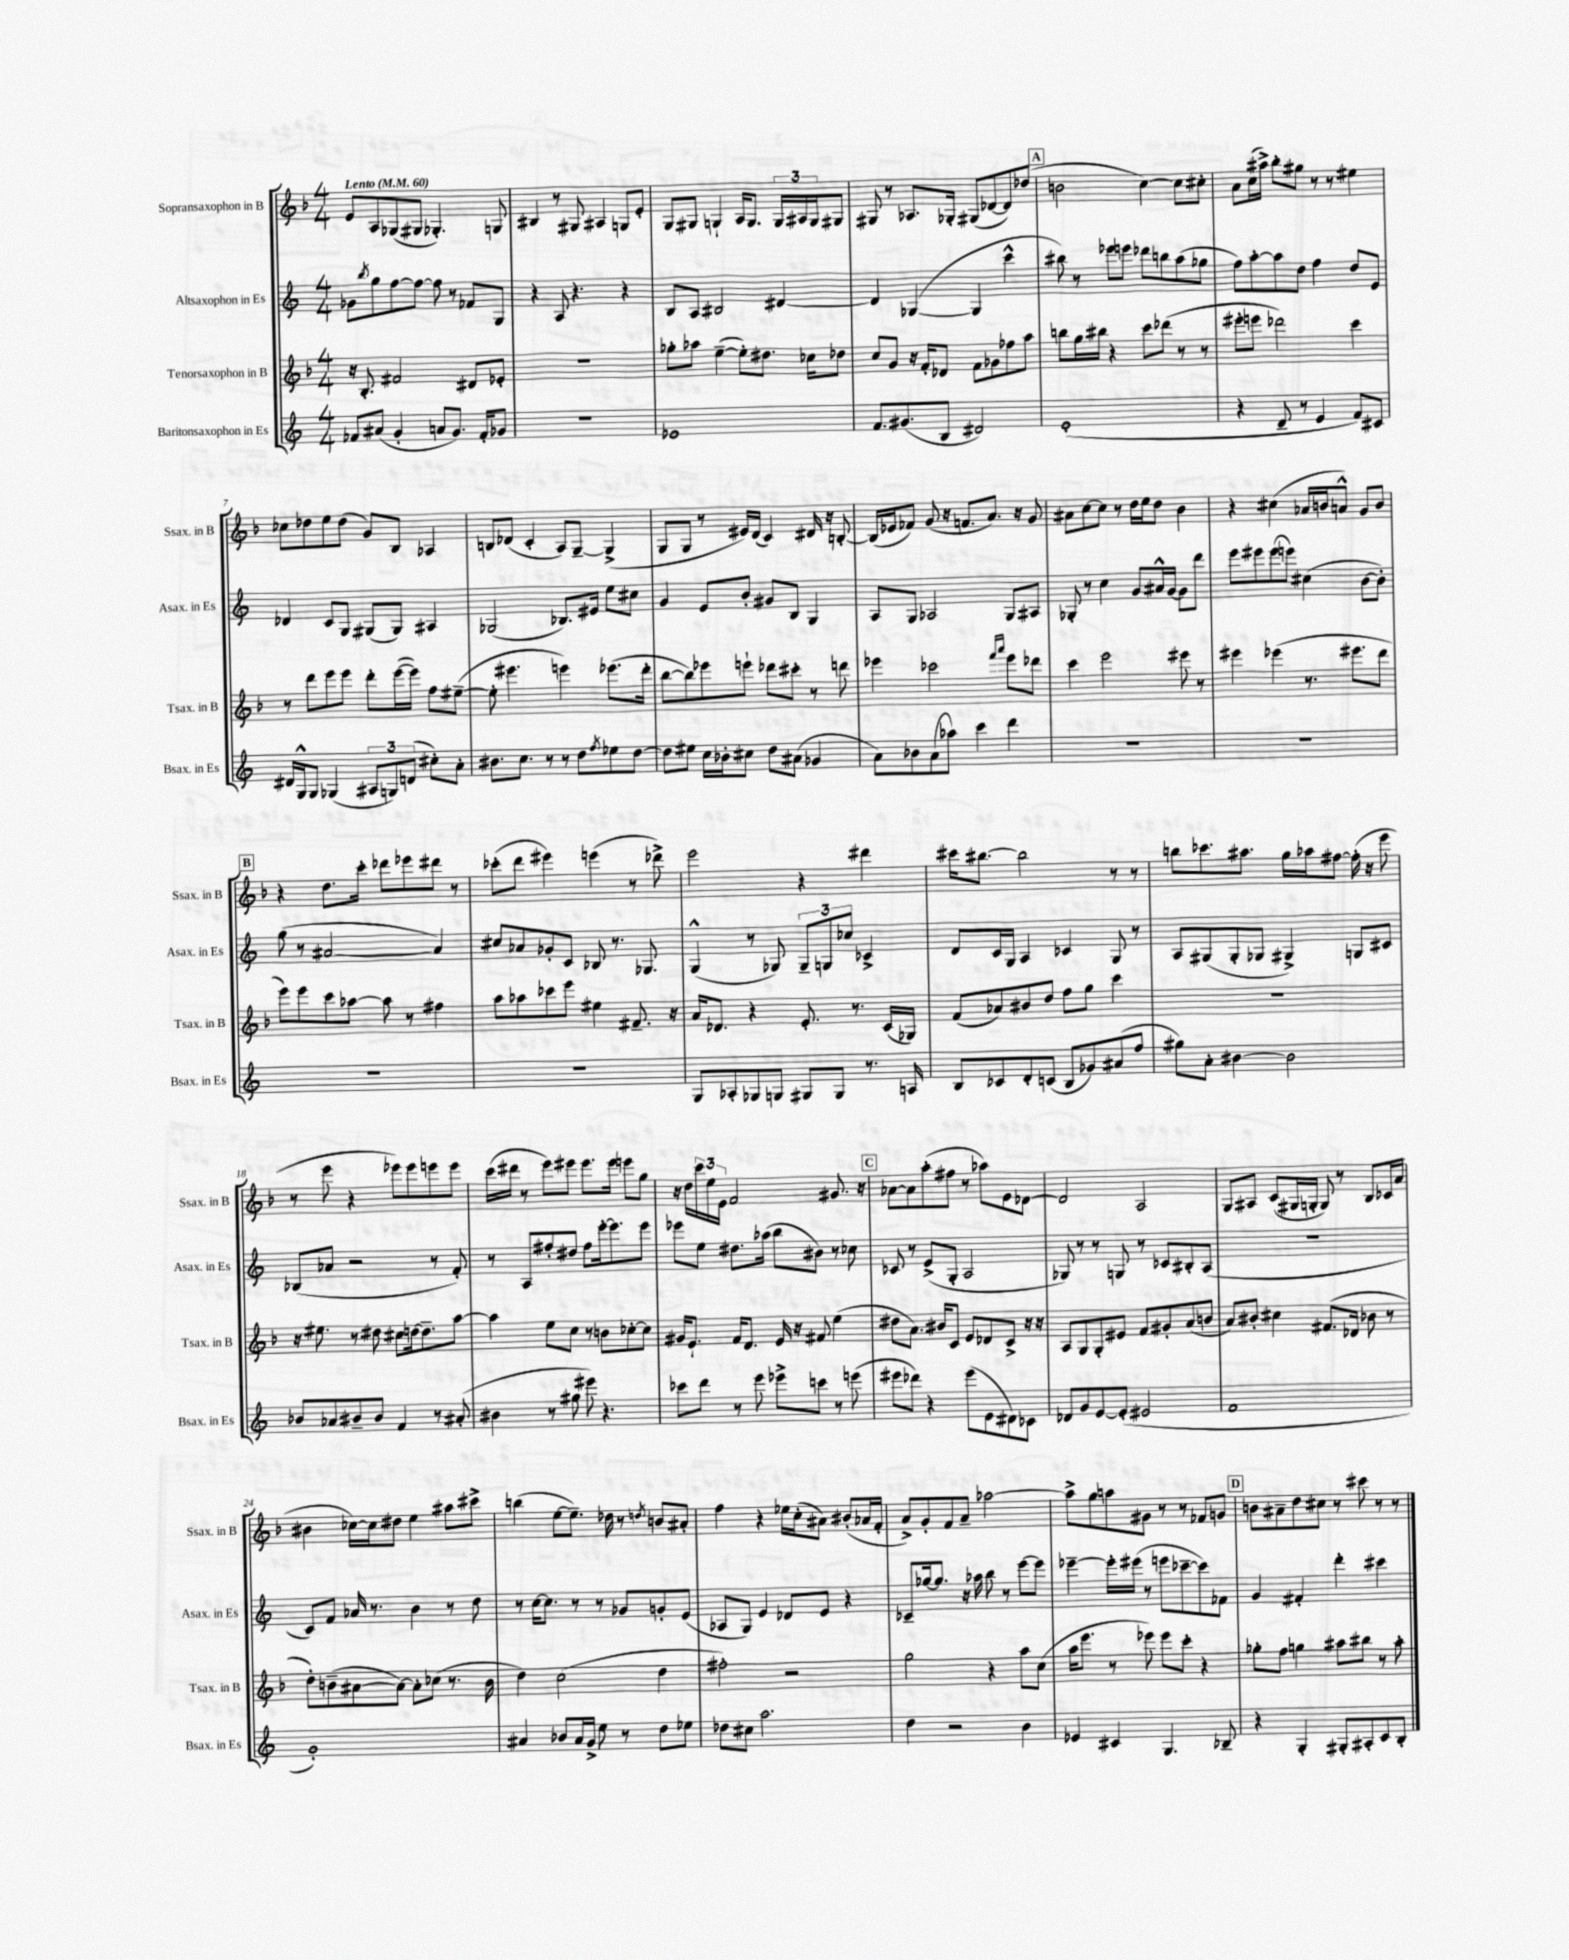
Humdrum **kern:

**kern	**kern	**kern	**kern
*part4	*part3	*part2	*part1
*staff4	*staff3	*staff2	*staff1
*I"Baritonsaxophon in Es	*I"Tenorsaxophon in B	*I"Altsaxophon in Es	*I"Sopransaxophon in B
*I'Bsax. in Es	*I'Tsax. in B	*I'Asax. in Es	*I'Ssax. in B
*clefG2	*clefG2	*clefG2	*clefG2
*k[]	*k[b-]	*k[]	*k[b-]
*M4/4	*M4/4	*M4/4	*M4/4
*MM60	*MM60	*MM60	*MM60
=1	=1	=1	=1
!	!	!	!LO:TX:a:B:t=Lento
8f-X/L	16r	8g-X\L	8e/L
.	8.B-'/	.	.
.	.	8qbb/	.
(8a#X/J	.	8gg\	8A/
4g'/	2f#X/	[8ff\	(8G-X/
.	.	8ff\J_	8G#X/J
8an/L	.	8ff\]	4.G-X'/)
8.g/J)	.	8r	.
.	8d#X/L	8f-X/L	.
16f-'/KL	.	.	.
8g-X/J	8e-X'/J	8G/J	8Gn/
=2	=2	=2	=2
1r	1r	4r	4B#X/
.	.	8A/	8r
.	.	4.r	8G#X/
.	.	.	4A#X/
.	.	4r	8Gn/L
.	.	.	8e'/J
=3	=3	=3	=3
1e-X	8gg-X'\L	8B/L	8G/L
.	8aa-X\J	8A/J	8G#X/J
.	([4ee~\	2B#X/	4Gn`/
.	8ee'\L])	.	16A/KL
.	.	.	8.G/J
.	8.dd#X\J	.	.
.	.	[4d#X/	24G/LL
.	.	.	24A#X/
.	16cc-X\KL	.	.
.	.	.	24G/J
.	8dd-X\J	.	8G#X/J
=4	=4	=4	=4
8.f/L	8cc/L	4d#/]	8G#X/
.	8g/J	.	8r
(8.g#X/	.	.	.
.	16r	([4G-X/	8.A-X/L
.	16f'/KL	.	.
8B/J	8d-X/J	.	.
.	.	.	16G-X'/Jk
2d#X/)	8f\L	4G-/]	(8G#X/L
.	8g-X\	.	[8d-X/
.	8ff-X\	4ccc^^\	8d-/])
.	8aa\J	.	(8dd-X/J
!!LO:REH:place=s1:t=A
=5	=5	=5	=5
(1e'	8bbn\L	8bb#X\)	2bn\
.	16gg\L	8r	.
.	16bb#X\JJ	.	.
.	4r	8eee-X\L	.
.	.	8eeen\J	.
.	8ccc\L	8ddd-X\L	[4cc\)
.	(8ddd-X\J	8bbn\	.
.	8r	(8aa\	8cc\L]
.	8r	8gg-X\J	8cc#X'\J
=6	=6	=6	=6
4r	8eee#X'\L	8ff\L)	8a\L
.	8eeen\J	[8aa'\	(16cc\L
.	.	.	16aa#X^\JJ)
8d~/	2ddd-X\)	8aa\]	8bb-'\L
8r	.	8dd\J	8gg#X\J
4e/	.	4ff\	8r
.	.	.	8r
8f/L)	4ccc\	8dd/L	4ee#X\
8c#X/J	.	8e/J	.
!!LO:LB:g=z
=7	=7	=7	=7
16d#X/LL	8r	4d-X/	8cc-X\L
16G^^/J	.	.	.
8G/J	8ddd\L	.	8dd-X\
(4G-X/	8eee\	8c/L	8ee\
.	8eee\J	8G/J	(8dd-\J
12A#X/L	8ddd'\L	(8G#X/L	8g/L)
12Gn/)	.	.	.
.	([16eee\L	8G#/J)	8B-/J
(12dn/J	.	.	.
.	16eee\JJ])	.	.
8cc#X'\L)	8ff\L	4A#X/	4A-X/
8a'\J	([8ee#X~\J	.	.
=8	=8	=8	=8
8.b#X\L	8ee#'\]	(2G-X/	8Bn/L
.	4.eee#X\	.	(8d-X/J
8.cc\J	.	.	.
.	.	.	4c'/
8r	.	.	.
8r	4eeen\)	8.B-X/L)	8A/L)
8dd\L	.	.	[8G~/J
.	.	16e#X/Jk	.
8qff/	.	.	.
8ee-X\	(8.eee-X\L	8ee\L	(4G^/]
[8dd\J	.	8cc#X\J	.
.	16ddd'\Jk	.	.
=9	=9	=9	=9
8dd\L]	[8bb-\L	4g/	8G/L
8ee#X\J	8bb-\])	.	8G/J
16cc\LL	8eee-X\	8e/L	8r
16b-X'\J	.	.	.
8cc#X\J	8eeen`\J	8b'/J	16e#X/LL)
.	.	.	(16d/JJ
8dd\L	8ddd-X\L	8g#X/L	4c/)
(8a#X\J	8ccc#X'\J	8B/J	.
4g-X/	8r	4G/	16d#X/
.	.	.	16r
.	8dddn\	.	[8Bn'/
=10	=10	=10	=10
8a\L)	4eee-X\	8A/L	(16B/LL]
.	.	.	16e-X/J
8b-X\	.	8G/J	8f-X/J)
(8a\	2ccc-X\	2A-X/	(8g/
8aa-X\J)	.	.	16r
.	.	.	8.fn/L
4ccc\	.	.	.
.	.	.	8.a/J)
.	16qqfff/LL	.	.
.	16qqaaa/JJ	.	.
4ddd\	8eee-\L	8G/L	.
.	.	.	16r
.	8ddd-X\J	8A#X/J	8g/
=11	=11	=11	=11
1r	4ccc\	8G-X'/	8a#X\L
.	.	8r	[8cc\
.	2eee\	4cc\	8cc\J]
.	.	.	8r
.	.	8g/L	16dd\LL
.	.	.	16ee\J
.	.	16a#X^^/L	8dd\J
.	.	[16g/JJ	.
.	8eee#X\	8g\L]	4b-\
.	8r	8ddd\J	.
=12	=12	=12	=12
1r	4eee#X\	8eee\L	4r
.	.	8eee#X\	.
.	(4eee-X\	(8eee#\	(4cc#X\
.	.	8eeen\J)	.
.	8.r	(4cc#X\	16a-X/LL
.	.	.	16bn/J
.	.	.	8an^^/J)
.	8.eee#X\L	.	.
.	.	[8b\L	8g/L
.	8ddd\J	8b'\J])	8b/J
!!LO:LB:g=z
!!LO:REH:place=s1:t=B
=13	=13	=13	=13
1r	8eee\L)	(8gg\	4r
.	8eee\	8r	.
.	8ccc\	[2a#X/	8.dd\L
.	[8aa-X\J	.	.
.	.	.	16ccc'\Jk
.	8aa-\]	.	8ddd-X\L
.	8r	.	8eee-X\
.	4ff#X\	4a#/])	8ddd#X\J
.	.	.	8r
=14	=14	=14	=14
1r	8aa\L	8cc#X/L	(8ccc-X'\L
.	8aa-X\	8a-X/	8ddd\J
.	8ccc-X\	8g-X'/	4eee#X\)
.	8eee\J	8c/J	.
.	4ee#X\	8B-X/	(4eeen\
.	.	8.r	.
.	8.f#X~/	.	8r
.	.	8.G-X/	.
.	.	.	8ddd-X^\)
.	16r	.	.
=15	=15	=15	=15
8G/L	16a/KL	(4G^^/	2eee\
.	8.d-X/J	.	.
8A-X'/	.	.	.
8G-X/	4r	8r	.
8Gn/J	.	8G-X/)	.
8G#X/L	8.e'/	12G-~/L	4r
.	.	12Gn/	.
8G#/J	.	.	.
.	.	12cc-X/J	.
.	8.r	.	.
8.r	.	4c-X^/	4ddd#X\
.	(16c/LL	.	.
16An/	16G-X/JJ)	.	.
=16	=16	=16	=16
8B/L	(8f/L	8d/L	16ccc#X\KL
.	.	.	[8.bb#X\J
8c-X/	8a-X/)	16c/L	.
.	.	16G/JJ	.
8d'/	8b#X/	4A/	2bb#\]
(8cn/J	8dd/J	.	.
8B/L	8ff\L	4c-X/	.
8g-X/)	8gg\J	.	.
(8a#X/	4ccc\	8G/	8r
8ff/J	.	8r	8r
=17	=17	=17	=17
8gg#X\L)	1r	8A/L	8bbn\L
8a'\J	.	(8G#X/	8.ccc-X\
[4b#X\	.	8G#'/	.
.	.	.	8.aa#X\J
.	.	8G-X/J	.
2b#\]	.	4G#X^/)	16gg\LL
.	.	.	16aa-X\J
.	.	.	[8ff#X\J
.	.	8Gn/L	(16ff#'\]
.	.	.	16r
.	.	8c#X/J	8eee\
!!LO:LB:g=z
=18	=18	=18	=18
8b-X/L	16r	(8B-X/L	8r
.	8.ee#X\	.	.
8a-X/	.	8a-X/J	8eee\
8b#X~/	8r	2r	4r
8b#/J	8dd#X\	.	.
4f/	8cc#X\L	.	8eee-X\L)
.	[16ddn\k	.	8eee-\
.	8.dd~\]	.	.
8r	.	8r	8eeen\
(8a#X'/	[8aa\J	8f'/)	8eee\J
=19	=19	=19	=19
4b#X\	4aa\]	8r	(16ccc\LL
.	.	.	16ddd#X\JJ
.	.	8A/L	8r
8r	8ee\L	8ff#X'/	8eee\L)
8gg#X\	8cc\J	8dd#X/J	8eee#X\J
8eee#X\)	8r	8ff#\L	8.eee#\L
4.r	8bn\L	[16eee'\k	.
.	.	8.eee\]	16eee#\Jk
.	[8cc-X'\	.	8eeen\L
.	8cc-\J]	8eee\J	8gg\J
=20	=20	=20	=20
8ccc-X\L	16g#X/KL	8eee-X\L	16r
.	8.e`/J	.	16dd\LL
8ddd\J	.	8ee\J	24ccc\
.	.	.	24ee\
.	.	.	24e\JJ
8r	16f/KL	8.dd#X\L	2f/
.	8.d/J	.	.
8eee\	.	.	.
.	.	(16aa-X\Jk	.
8eee-X^\L	16e/	8bb\L	.
.	16r	.	.
8cccn\J	8f#X/	8b#X\J)	.
8r	(4ee\	8r	8.g#X/
(8eeen\	.	8cc-X\	.
.	.	.	16r
!!LO:REH:place=s1:t=C
=21	=21	=21	=21
8eee#X\L	8dd#X\L	8c-X/	[8a-X\L
8ddd-X\J)	8.a\J)	8r	8a-\]
4r	.	(8e^/L	(8aa'\
.	16b#X/KL	.	.
.	8c/J	8G'/J	8ff#X\J
(8eee#\L	8e/L	2A/	8r
8e\	8d-X/	.	8aa-X\L)
8d#X\)	8c^/J	.	8e\
8c-X\J	16r	.	[8d-X\J
.	16r	.	.
=22	=22	=22	=22
8d-X/L	8A/L	8G-X/)	2d-/]
8g/	8G/	8r	.
[8e/	8G'/	8r	.
(8e'/J]	8e#X/J	8Gn/	.
2e#X/	8f/L	8r	2A/
.	8g#X'/	8c-X/L	.
.	(8a/	8B#X'/	.
.	8bn/J	(8A/J	.
=23	=23	=23	=23
1f	8a/L)	1r	8G/L
.	8b#X'/J	.	8A#X/J
.	4cc#X\	.	(8c/L
.	.	.	16G#X/L
.	.	.	16Gn'/JJ
.	(8.f#X/L	.	8G/)
.	.	.	8r
.	16d-X/Jk	.	.
.	8b-X\	.	8B-/L
.	8r	.	16c-X/L
.	.	.	(16a/JJ
!!LO:LB:g=z
=24	=24	=24	=24
1g')	8dd'\L)	8c/L)	4b#X\
.	(8bn~\	8f/J	.
.	[8a#X\	16a-X/	[16cc-X\LL)
.	.	8.r	16cc-\J]
.	8a#\J_)	.	8dd#X\J
.	8a#'\L]	4b\	4ee\
.	(8cc-X\J	.	.
.	8.r	8r	8aa#X\L
.	.	8dd\	8ccc#X^\J
.	16b\	.	.
=25	=25	=25	=25
4a#X/	4dd\)	8r	(4bbn\
.	.	[16cc\KL	.
.	.	8.cc\J]	.
8b-X/L	(2cc\	.	[8ee\L
16a#/L	.	8r	8.ee~\J])
16g^/JJ	.	.	.
8ee\	.	8r	.
.	.	.	16dd-X\
8r	.	8g-X/L	8r
.	.	.	8qddn/
8dd\L	4dd\	8gn'/	8bn/L
8ee-X\J	.	(8e/J	8a#X'/J
=26	=26	=26	=26
8dd-X\L	2ff#X'\)	8A-X/L	4ff\
8cc#X\J	.	8G/J)	.
2.aa\	.	4e/	4r
.	2r	8d-X/L	16ee-X\LL
.	.	.	(16cc'\J
.	.	8e/J	8a#X\J)
.	.	4r	(8b#X'/L
.	.	.	16a-X/L
.	.	.	16f'/JJ
=27	=27	=27	=27
4dd\	2gg\	8c-X~/L	8a^/L)
.	.	[16gg-X/k	8g'/
.	.	8.gg-/J]	.
2r	.	.	8f/
.	.	16r	8a~/J
.	.	16aa-X\	.
.	4r	8bb\	[2aa-X\
.	.	8r	.
4b\	8aa\L	[8eee\L	.
.	(8cc\J	8eee\J]	.
=28	=28	=28	=28
4e-X/	16aa\KL	[4eee-X~\	8aa-^\L]
.	8.eee\J	.	.
.	.	.	8gg\
4c#X/	8r	16eee-'\LL]	8aan\
.	.	(16eee#X\JJ	.
.	8eee-X\)	8r	8g#X\J
4.G/	8eee-\L	8eeen\L	8r
.	8ccc'\J	[8ccc-X~\	8r
.	4r	8ccc-\])	8f-X/L
8B-X~/	.	8f-X\J	8gn/J
!!LO:REH:place=s1:t=D
=29	=29	=29	=29
4r	8gg-X'\L	4g/	8bn\L
.	8ff\J	.	8a#X~\
4G'/	4ggn\	4f#X'/	8dd\
.	.	.	8cc#X\J
8G#X'/L	8aa#X\L	4ddd'\	8r
8A#X'/	8bb#X\J	.	8ccc#X\
8c/	8r	4ccc#X\	8r
8B'/J	8aa#'\	.	8r
==	==	==	==
*-	*-	*-	*-
